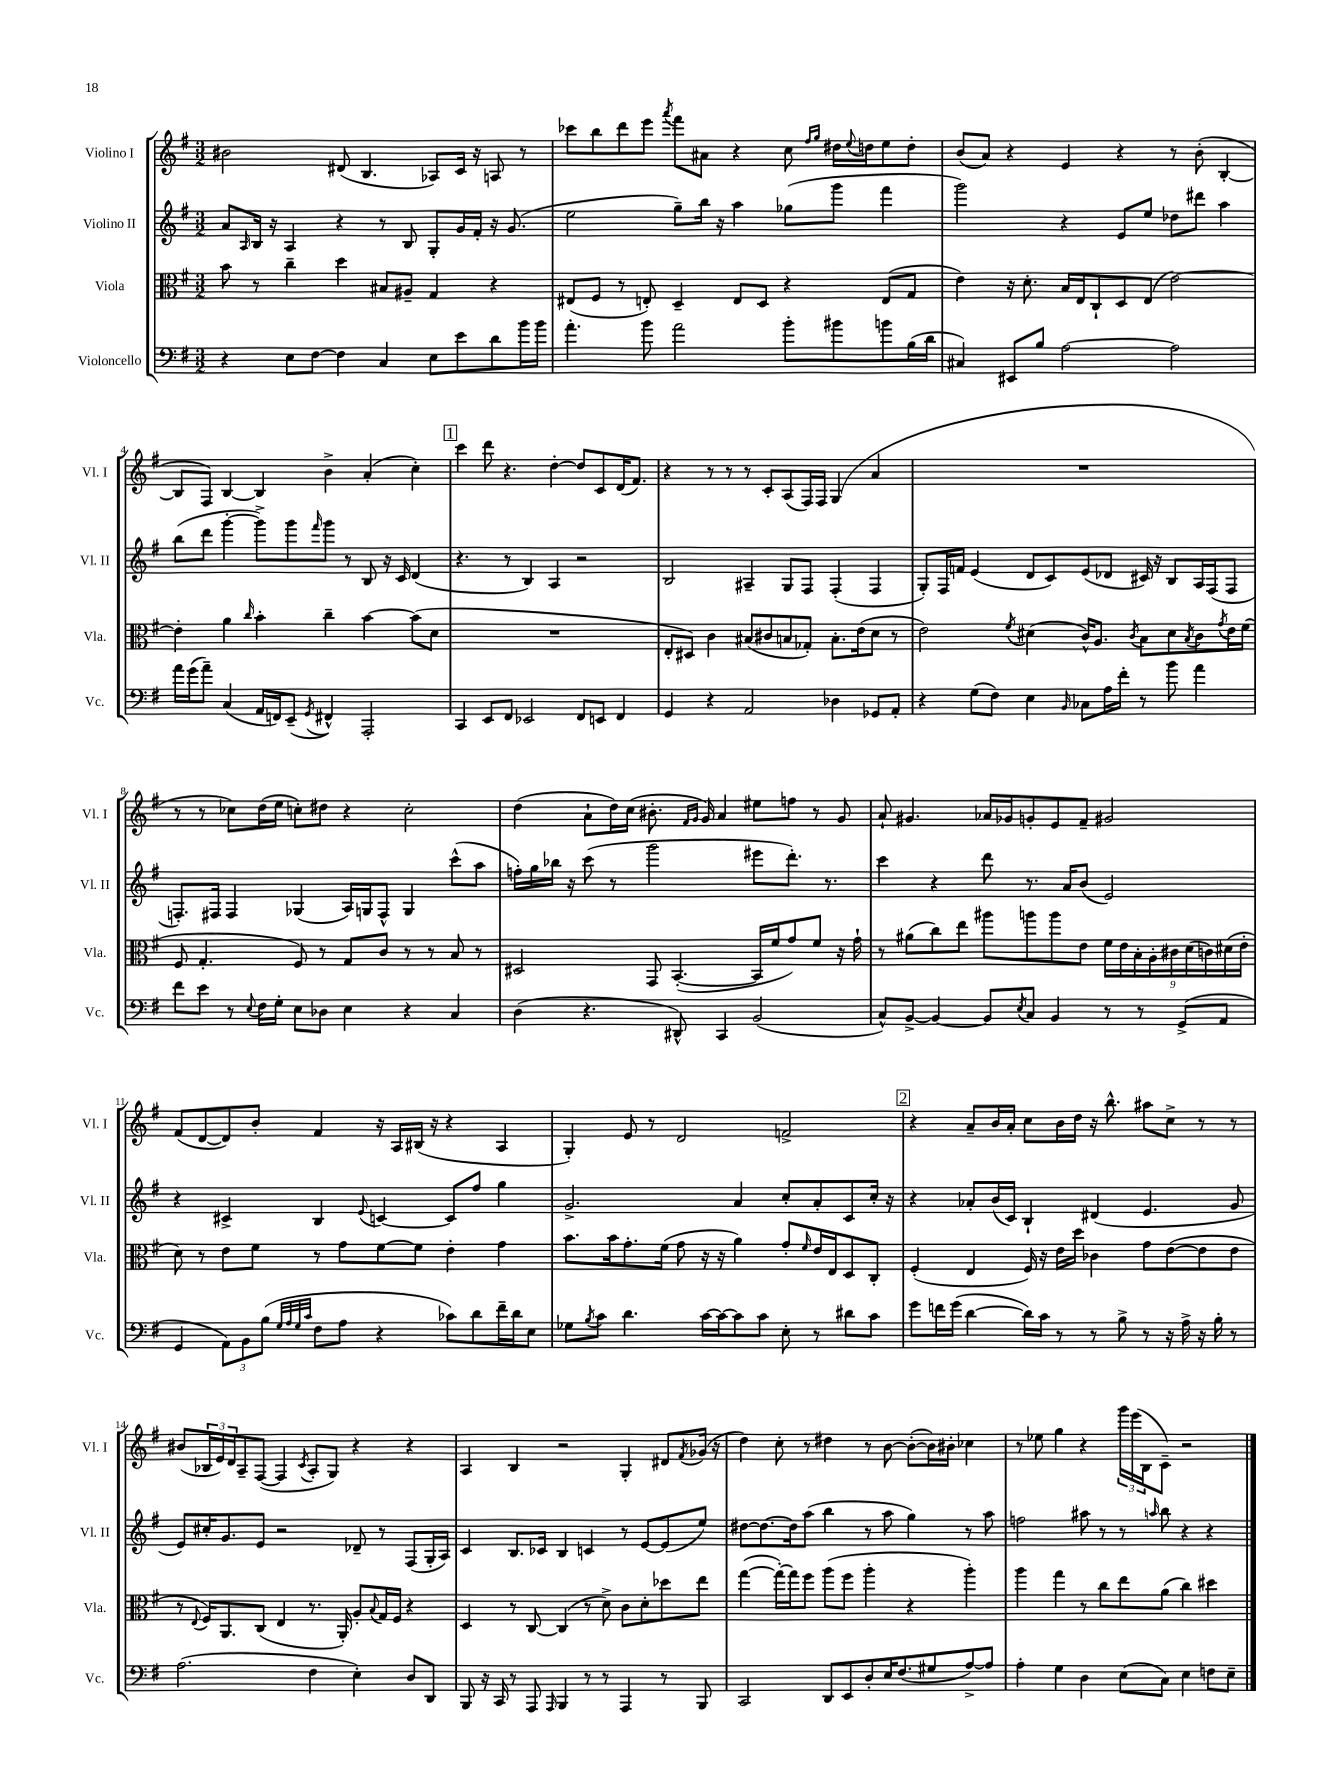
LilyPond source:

<<
\new StaffGroup <<
\new Staff = "s0" \with { instrumentName = "Violino I" shortInstrumentName = "Vl. I" } {
    \clef treble \key g \major \numericTimeSignature \time 3/2
    bis'2 dis'8( b4. aes8) c'16 r16 a8 r8 |
    ces'''8 b''8 d'''8 e'''8 \acciaccatura { a'''8 } fis'''8 ais'8 r4 c''8 \grace { fis''16 g''16 } dis''16 \appoggiatura { e''8 } d''16 e''8 d''8-. |
    b'8( a'8) r4 e'4 r4 r8 b'8-.( b4~-. |
    b8 fis8) b4~ b4 b'4-> a'4-.( c''4-.) |
    \mark \markup { \box "1" } c'''4 d'''8 r4. d''4~-. d''8 c'8 d'16( fis'8.) |
    r4 r8 r8 r8 c'8-. a8( fis16) fis16 g4( a'4 |
    R1. |
    r8 r8 ces''8) d''16( e''16 c''8-.) dis''8 r4 c''2-. |
    d''4( a'8-! d''16) c''16( bis'8.-. \grace { fis'16 g'16 } g'16) a'4 eis''8 f''8 r8 g'8 |
    a'8-! gis'4. aes'16 ges'16 g'8-. e'8 fis'8-- gis'2 |
    fis'8( d'8~ d'8) b'8-. fis'4 r16 a16 bis16( r16 r4 a4 |
    g4-.) e'8 r8 d'2 f'2-> |
    \mark \markup { \box "2" } r4 a'8-- b'16 a'16-. c''8 b'16 d''16 r16 b''8.-^ ais''8 c''8-> r8 r8 |
    bis'8( \tuplet 3/2 { bes16 e'16) d'16 } a8-- fis8~( fis4 \acciaccatura { c'8 } a8-. g8) r4 r4 |
    a4 b4 r2 g4-. dis'8 \acciaccatura { fis'8 } ges'16( r16 |
    d''4) c''8-. r8 dis''4 r8 b'8~ b'8~-.( b'16) bis'16-. ces''4 |
    r8 ees''8 g''4 r4 \tuplet 3/2 { g'''16 e'''16( b16 } c'8--) r2 \bar "|." |
}
\new Staff = "s1" \with { instrumentName = "Violino II" shortInstrumentName = "Vl. II" } {
    \clef treble \key g \major \numericTimeSignature \time 3/2
    a'8 \grace { a16 } b16 r16 a4 r4 r8 b8 g8-. g'16 fis'16-. r16 g'8.( |
    e''2 g''8--) b''16 r16 a''4 ges''8( g'''8 fis'''4 |
    g'''2) r4 e'8 e''8 des''8 dis'''8 a''4 |
    b''8( d'''8 g'''4~-. g'''8->) g'''8 \grace { fis'''16 } g'''8 r8 b8 r16 c'16 d'4( |
    \mark \markup { \box "1" } r4. r8 b4) a4 r2 |
    b2 ais4-- g8 fis8 fis4-.( fis4 |
    g8-.) fis16 f'16 e'4( d'8 c'8) e'8( des'8 cis'16) r16 b8 a16 fis16( fis8 |
    f8.-.) fis16 fis4 ges4( a16) g16 fis8-^ g4 c'''8-^( a''8 |
    f''16-.) g''16 bes''16 r16 c'''8( r8 g'''2 eis'''8 d'''8.-.) r8. |
    c'''4 r4 d'''8 r8. a'16 b'8( e'2) |
    r4 cis'4-> b4 \appoggiatura { e'8 } c'4~ c'8 fis''8 g''4 |
    g'2.-> a'4 c''8-. a'8-. c'8 c''16-. r16 |
    \mark \markup { \box "2" } r4 aes'8-. b'16( c'16) b4-! dis'4( e'4. g'8 |
    e'8) cis''16-. g'8. e'8 r2 des'8-- r8 fis8( g16-. a16) |
    c'4 b8. ces'16 b4 c'4 r8 e'8~ e'8( e''8) |
    dis''8~ dis''8.~ dis''16 a''8( b''4 r8 a''8 g''4) r8 a''8 |
    f''2 ais''8 r8 r8 \grace { a''16 } b''8 r4 r4 \bar "|." |
}
\new Staff = "s2" \with { instrumentName = "Viola" shortInstrumentName = "Vla." } {
    \clef alto \key g \major \numericTimeSignature \time 3/2
    b'8 r8 c''4-- d''4 bis8 ais8-- g4 r4 |
    eis8( fis8 r8 e8-.) d4-- e8 d8 r4 e8( g8 |
    e'4) r16 d'8.-. b16 e16 c8-! d8 e8( e'2~) |
    e'4-. a'4 \grace { c''16 } b'4-. c''4-- b'4~ b'8( d'8 |
    \mark \markup { \box "1" } R1. |
    e8-. dis8) c'4 bis8( cis'8 b8 ges8-.) b8.-. e'16( d'8 r8 |
    e'2) \acciaccatura { fis'8 } dis'4( c'16-^) a8. \acciaccatura { c'8 } b8 dis'8 \acciaccatura { b8 } c'8 \acciaccatura { g'8 } e'16 fis'16( |
    fis8 g4.-. fis8) r8 g8 c'8 r8 r8 b8 r8 |
    dis2 g,8 b,4.~-.( b,16 fis'16 g'8) fis'8 r16 g'16-! |
    r8 ais'8( c''8) e''8 ais''8 a''8 a''8 e'8 \tuplet 9/8 { fis'16 e'16 b16-. a16-. cis'16 d'16( c'16) dis'16( e'16-. } |
    d'8) r8 e'8 fis'8 r8 g'8 fis'8~ fis'8 e'4-. g'4 |
    b'8. b'16 g'8.-. fis'16( g'8 r16 r16 a'4) g'8-. \grace { fis'16 } e'16 e16 d8 c8-. |
    \mark \markup { \box "2" } fis4-.( e4 fis16) r16 e'16 d''16 ces'4 g'8 e'8~( e'8 e'8 |
    r8 \appoggiatura { e8 } fis16) a,8. c8( e4 r8. a,16-.) a8-. \appoggiatura { b8 } g16 fis16 r4 |
    d4 r8 c8~ c4( r8 d'8->) c'8 d'8-. des''8 e''8 |
    g''4~( g''16~-.) g''16 fis''8 a''8( fis''8 a''4-. r4 a''4-.) |
    a''4 g''4 r8 c''8 e''8 a'8( c''4) dis''4 \bar "|." |
}
\new Staff = "s3" \with { instrumentName = "Violoncello" shortInstrumentName = "Vc." } {
    \clef bass \key g \major \numericTimeSignature \time 3/2
    r4 e8 fis8~ fis4 c4 e8 e'8 d'8 b'16 b'16 |
    a'4.-. b'8 a'2 b'8-. bis'8 b'8 b16( d'16 |
    cis4) eis,8 b8 a2~ a2 |
    a'16 g'16( a'8--) c4( a,16 f,16) e,8--( \acciaccatura { g,8 } fis,4-^) a,,2-. |
    \mark \markup { \box "1" } c,4 e,8 fis,8 ees,2 fis,8 e,8 fis,4 |
    g,4 r4 a,2 des4 ges,8 a,8-. |
    r4 g8( fis8) e4 \grace { b,16 } ces8 a16 fis'16-. r8 b'8 a'4 |
    fis'8 e'8 r8 \appoggiatura { e8 } fis16 g16-. e8 des8 e4 r4 c4 |
    d4( r4. dis,8-^) c,4 b,2( |
    c8-^) b,8~-> b,4~ b,8 \acciaccatura { e8 } c8 b,4 r8 r8 g,8->( a,8 |
    g,4 \tuplet 3/2 { a,8) b,8 b8( } \grace { g32 a32 g32 c'32 } fis8 a8 r4 ces'8) d'8 fis'16-- d'16 e8 |
    ges8 \acciaccatura { b8 } c'8 d'4. c'16~ c'16~ c'8 c'8 e8-. r8 dis'8 c'8 |
    \mark \markup { \box "2" } g'8 f'16 g'16( d'4~ d'16) c'16 r8 r8 b8-> r8 r16 a16-> r16 b16-. r8 |
    a2.( fis4 e4-.) d8 d,8 |
    b,,8 r16 c,16 r8 a,,8 \grace { a,,16 } b,,4 r8 r8 a,,4 r8 b,,8 |
    c,2 d,8 e,8 d8-. e16 fis8.( gis8 a8~->) a8 |
    a4-. g4 d4 e8( c8) e4 f8 e8-- \bar "|." |
}
>>
>>
